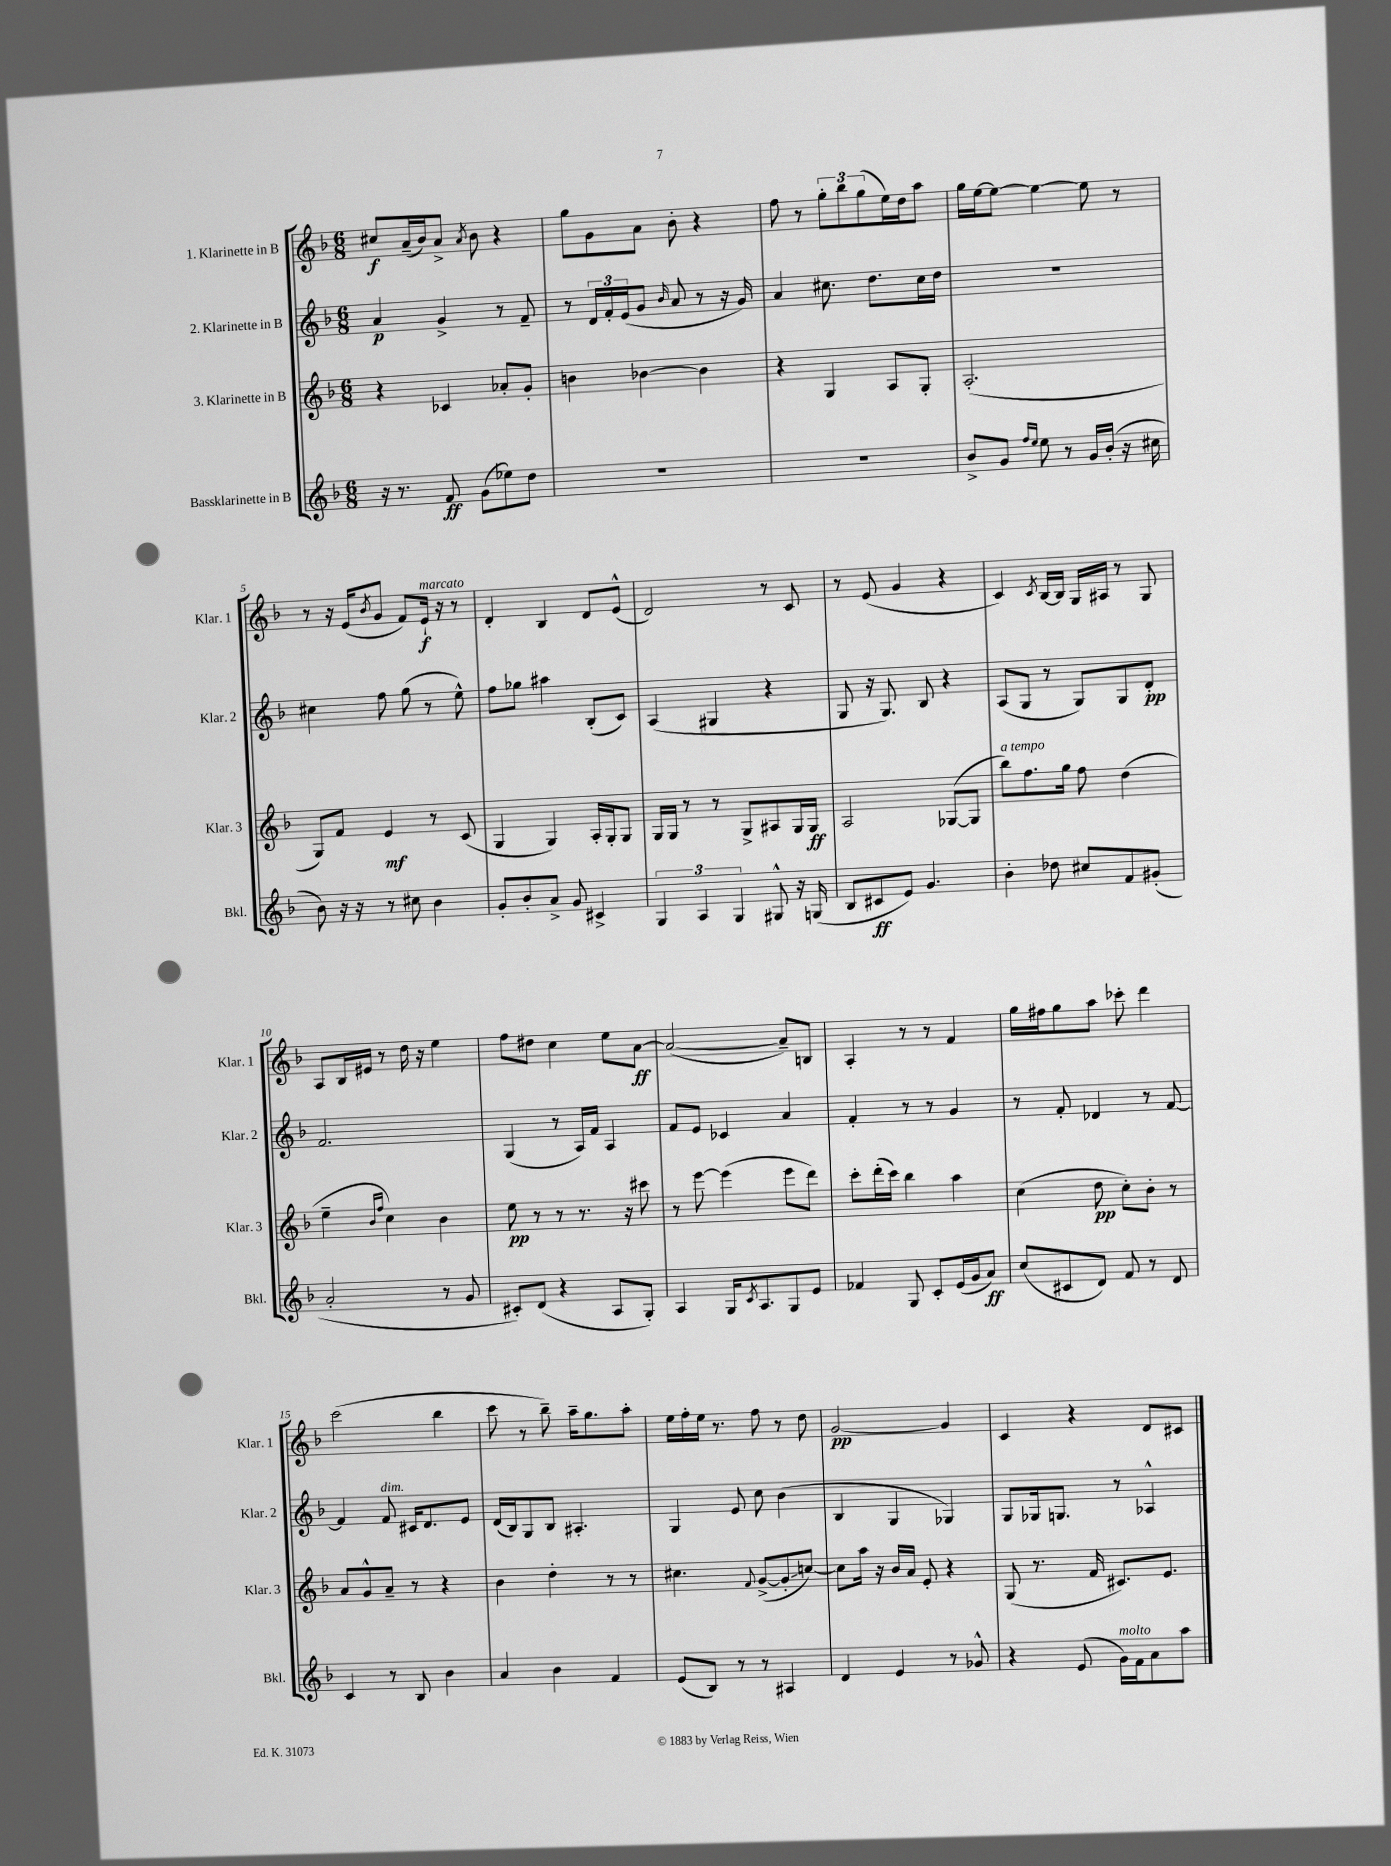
<<
\new StaffGroup <<
\new Staff = "s0" \with { instrumentName = "1. Klarinette in B" shortInstrumentName = "Klar. 1" } {
    \clef treble \key f \major \numericTimeSignature \time 6/8
    cis''8\f a'16--( bes'16) a'8-> \acciaccatura { a'8 } bes'8 r4 |
    g''8 g'8 a'8 bes'8-. r4 |
    f''8 r8 \tuplet 3/2 { g''8-. bes''8 g''8( } e''16) d''16 a''8 |
    g''16 e''16~ e''8~ e''4~ e''8 r8 |
    r8 r16 e'16( \acciaccatura { bes'8 } g'8 f'8) e'16-!\f^\markup { \italic "marcato" } r16 r8 |
    d'4-. bes4 d'8 e'8-^( |
    d'2) r8 c'8 |
    r8 e'8( g'4 r4 |
    c'4) \acciaccatura { c'8 } bes16~ bes16 g16 ais16 r8 g8 |
    a8 bes16 eis'16 r8 d''16 r16 e''4 |
    f''8 dis''8 c''4 e''8 a'8~\ff |
    a'2~( a'8--) b8 |
    a4-. r8 r8 f'4 |
    g''16 fis''16 g''8 a''8 ces'''8-. d'''4 |
    c'''2( bes''4 |
    c'''8 r8 bes''8--) a''16-- g''8. a''8-. |
    e''16 f''16-. e''16 r8. f''8 r8 d''8 |
    g'2~\pp g'4 |
    c'4 r4 d'8 cis'8 \bar "|." |
}
\new Staff = "s1" \with { instrumentName = "2. Klarinette in B" shortInstrumentName = "Klar. 2" } {
    \clef treble \key f \major \numericTimeSignature \time 6/8
    a'4\p g'4-> r8 f'8-- |
    r8 \tuplet 3/2 { d'16 f'16-. e'16( } g'8 \grace { bes'16 } a'8 r8 r16 g'16) |
    a'4 cis''8. d''8. cis''16 d''16 |
    R2. |
    cis''4 f''8 g''8( r8 e''8-^) |
    f''8 ges''8 ais''4 bes8-.( c'8) |
    a4( gis4 r4 |
    g8 r16 g8.) bes8 r4 |
    a8( g8 r8 g8) g8 d'8-.\pp |
    f'2. |
    g4( r8 a16) f'16 a4 |
    f'8 e'8 ces'4 a'4 |
    f'4-. r8 r8 g'4 |
    r8 f'8-. des'4 r8 f'8~ |
    f'4 f'8^\markup { \italic "dim." } cis'16 d'8. e'8 |
    d'16( bes16) g8 bes8 ais4.-. |
    g4 e'8 c''8 bes'4( |
    bes4 g4 ges4) |
    g8 ges16 g8. r8 aes4-^ \bar "|." |
}
\new Staff = "s2" \with { instrumentName = "3. Klarinette in B" shortInstrumentName = "Klar. 3" } {
    \clef treble \key f \major \numericTimeSignature \time 6/8
    r4 ces'4 aes'8-. g'8-. |
    b'4 bes'4~ bes'4 |
    r4 g4 a8 g8-. |
    a2.-.( |
    g8) f'8 e'4\mf r8 c'8( |
    g4 g4) a16-. g16-. g8 |
    g16 g16 r8 r8 g8-> ais8 g16 g16\ff |
    a2 ges8~( ges8 |
    bes''8^\markup { \italic "a tempo" }) f''8. g''16 f''8 d''4( |
    e''4-- \grace { bes'16 f''16 } c''4) bes'4 |
    e''8\pp r8 r8 r8. r16 cis'''8 |
    r8 e'''8~ e'''4( e'''8 d'''8) |
    c'''8-. d'''16-.( c'''16) bes''4 a''4 |
    c''4( d''8\pp c''8-.) bes'8-. r8 |
    a'8 g'8-^ a'8-- r8 r4 |
    bes'4 d''4-. r8 r8 |
    cis''4. \appoggiatura { f'8 } g'8~->( g'8-.\glissando c''8~) |
    c''8 a''16 r16 bes'16 a'16 e'8-. r4 |
    g8( r8. f'16 cis'8.) e'8. \bar "|." |
}
\new Staff = "s3" \with { instrumentName = "Bassklarinette in B" shortInstrumentName = "Bkl." } {
    \clef treble \key f \major \numericTimeSignature \time 6/8
    r16 r8. f'8\ff g'8( ees''8) d''8 |
    R2. |
    R2. |
    bes'8-> g'8 \grace { f''16 e''16 } e''8 r8 g'16 bes'16-.( r16 cis''16 |
    bes'8) r16 r16 r8 cis''8 bes'4 |
    g'8-. bes'8-. a'8-> g'8 cis'4-> |
    \tuplet 3/2 { g4 a4 g4 } gis8-^ r16 g16( |
    bes8 cis'8\ff e'8) g'4. |
    bes'4-. des''8 cis''8 f'8 gis'8-.( |
    a'2-. r8 g'8 |
    cis'8-.) d'8( r4 a8 g8-.) |
    a4 g16 \acciaccatura { c'8 } a8. g8 e'8 |
    fes'4 g8 c'8-. e'16( g'16 a'8\ff) |
    c''8( cis'8 d'8) f'8 r8 d'8 |
    c'4 r8 bes8 bes'4 |
    a'4 bes'4 f'4 |
    e'8( bes8) r8 r8 ais4 |
    d'4 e'4 r8 ges'8-^ |
    r4 e'8( g'16^\markup { \italic "molto" }) f'16 a'8 a''8 \bar "|." |
}
>>
>>
